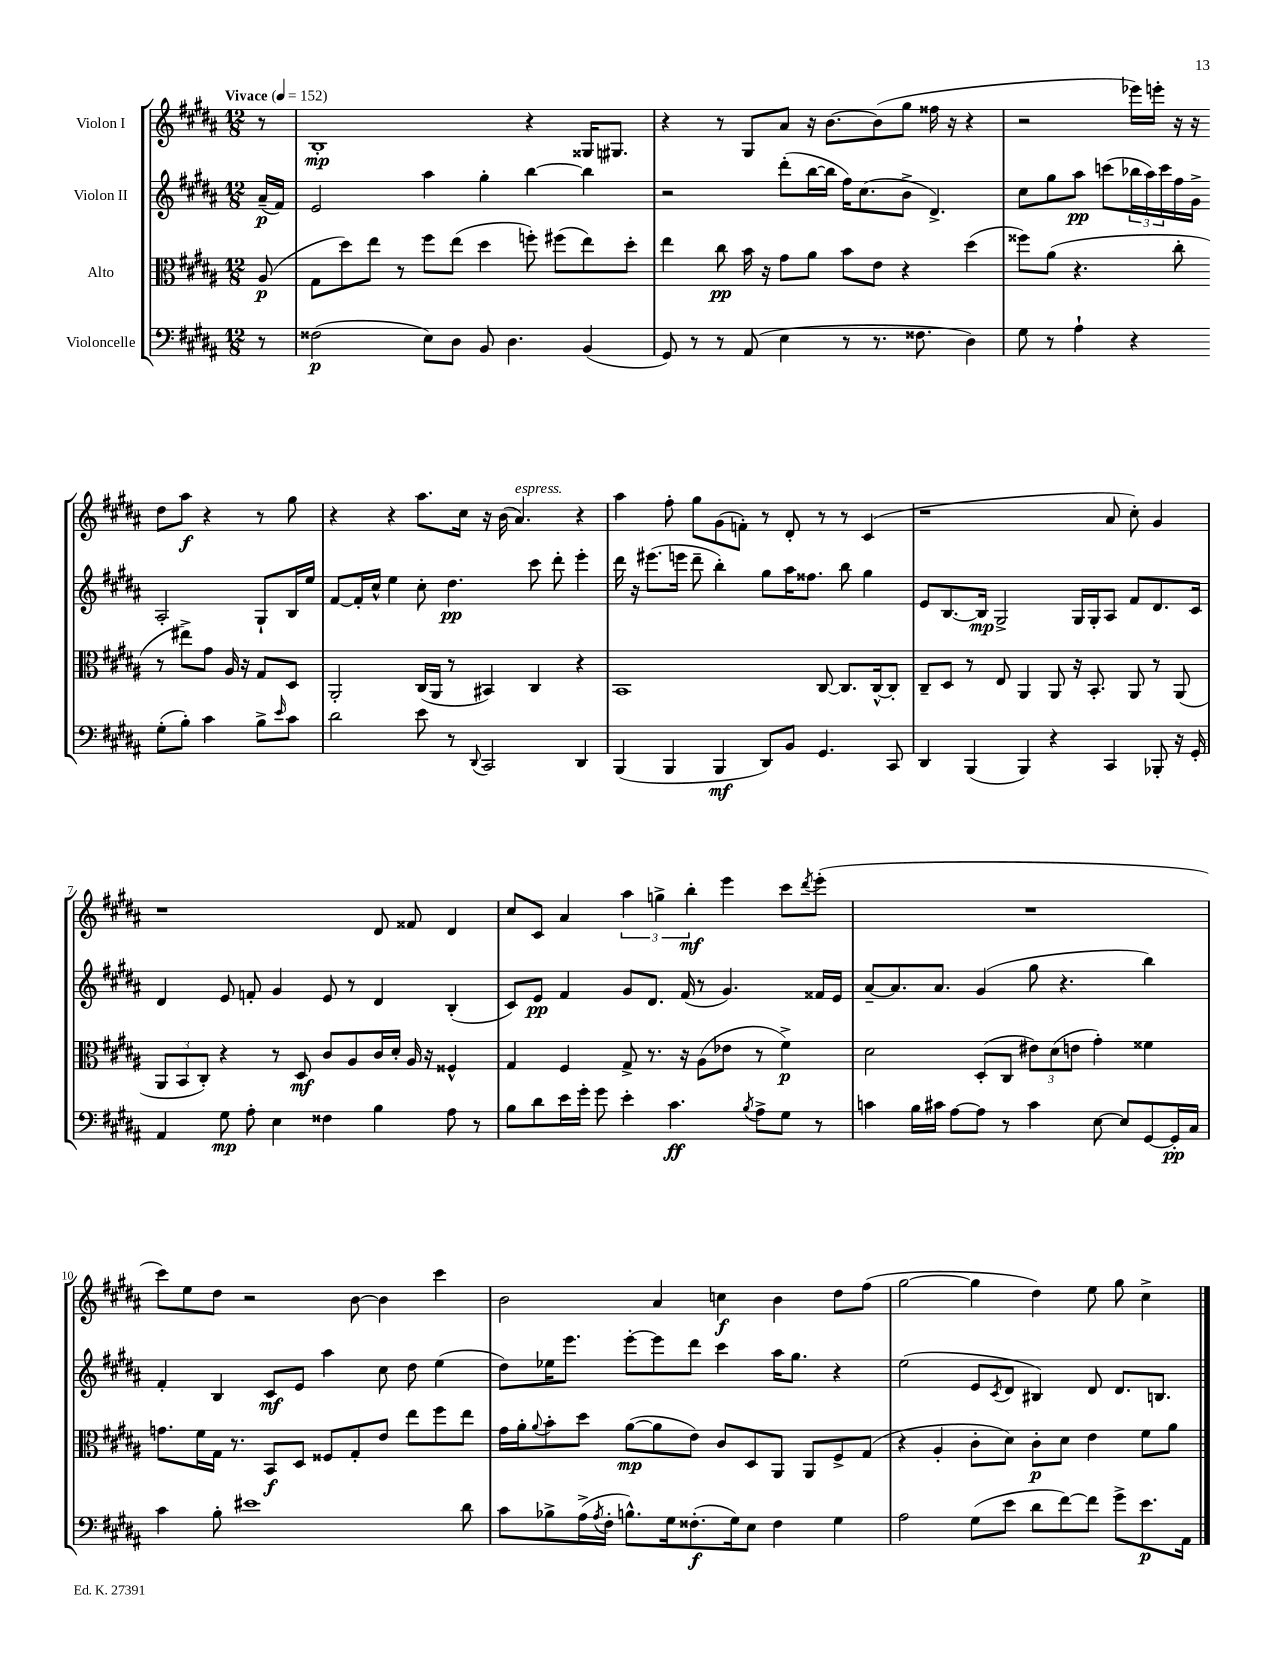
<<
\new StaffGroup <<
\new Staff = "s0" \with { instrumentName = "Violon I" } {
    \clef treble \key b \major \numericTimeSignature \time 12/8 \partial 8 \tempo "Vivace" 4 = 152
    r8 |
    b1-.\mp r4 gisis16 gis8. |
    r4 r8 gis8 ais'8 r16 b'8.~ b'8( gis''8 fisis''16 r16 r4 |
    r2 ees'''16) e'''16-. r16 r16 dis''8 ais''8\f r4 r8 gis''8 |
    r4 r4 ais''8. cis''16 r16 b'16( ais'4.^\markup { \italic "espress." }) r4 |
    ais''4 fis''8-. gis''8 gis'8( f'8-.) r8 dis'8-. r8 r8 cis'4( |
    r1 ais'8 cis''8-.) gis'4 |
    r1 dis'8 fisis'8 dis'4 |
    cis''8 cis'8 ais'4 \tuplet 3/2 { ais''4 g''4-> b''4-.\mf } e'''4 cis'''8 \acciaccatura { dis'''8 } e'''8-.( |
    R1. |
    cis'''8) e''8 dis''8 r2 b'8~ b'4 cis'''4 |
    b'2 ais'4 c''4\f b'4 dis''8 fis''8( |
    gis''2~ gis''4 dis''4) e''8 gis''8 cis''4-> \bar "|." |
}
\new Staff = "s1" \with { instrumentName = "Violon II" } {
    \clef treble \key b \major \numericTimeSignature \time 12/8 \partial 8
    ais'16--\p( fis'16) |
    e'2 ais''4 gis''4-. b''4~ b''4 |
    r2 dis'''8-.( b''16~ b''16 fis''16) cis''8.( b'8-> dis'4.->) |
    cis''8 gis''8 ais''8\pp c'''8( \tuplet 3/2 { bes''16 ais''16) c'''16 } fis''16 gis'16-> ais2-. gis8-! b16 e''16 |
    fis'8~ fis'16-. cis''16-^ e''4 cis''8-. dis''4.\pp cis'''8 dis'''8-. e'''4-. |
    dis'''16 r16 eis'''8.( e'''16 dis'''8-- b''4-.) gis''8 ais''16 fisis''8. b''8 gis''4 |
    e'8 b8.~ b16\mp gis2-> gis16 gis16-. ais8 fis'8 dis'8. cis'16 |
    dis'4 e'8 f'8-. gis'4 e'8 r8 dis'4 b4-.( |
    cis'8) e'8\pp fis'4 gis'8 dis'8. fis'16( r8 gis'4.) fisis'16 e'16 |
    ais'8~-- ais'8. ais'8. gis'4( gis''8 r4. b''4) |
    fis'4-. b4 cis'8\mf e'8 ais''4 cis''8 dis''8 e''4( |
    dis''8) ees''16 e'''8. e'''8~-. e'''8 dis'''8 cis'''4 ais''16 gis''8. r4 |
    e''2( e'8 \acciaccatura { cis'8 } dis'8 bis4) dis'8 dis'8. b8. \bar "|." |
}
\new Staff = "s2" \with { instrumentName = "Alto" } {
    \clef alto \key b \major \numericTimeSignature \time 12/8 \partial 8
    ais8\p( |
    gis8 dis''8) e''8 r8 fis''8 e''8( dis''4 f''8-.) fis''8( e''8) dis''8-. |
    e''4 cis''8\pp b'16 r16 gis'8 ais'8 b'8 e'8 r4 dis''4( |
    fisis''8) ais'8( r4. cis''8-. r8 eis''8->) gis'8 ais16 r16 gis8 dis8 |
    ais,2-. cis16( ais,16 r8 bis,4) cis4 r4 |
    b,1 cis8~ cis8. cis16~-^ cis8-. |
    cis8-- dis8 r8 e8 ais,4 ais,8 r16 b,8.-. ais,8 r8 ais,8( |
    \tuplet 3/2 { ais,8 b,8 cis8-.) } r4 r8 dis8\mf cis'8 ais8 cis'16 dis'16-. ais16 r16 fisis4-^ |
    gis4 fis4 gis8-> r8. r16 ais8( ees'8 r8 fis'4->\p) |
    dis'2 dis8-.( cis8 \tuplet 3/2 { eis'8) dis'8( e'8 } gis'4-.) fisis'4 |
    g'8. fis'16 gis16 r8. b,8\f dis8 fisis8 gis8-. e'8 e''8 fis''8 e''8 |
    gis'16 ais'16-. \appoggiatura { ais'8 } b'8-. dis''8 ais'8~\mp( ais'8 e'8) cis'8 dis8 ais,8 ais,8 fis8-> gis8( |
    r4 ais4-. cis'8-. dis'8) cis'8-.\p dis'8 e'4 fis'8 ais'8 \bar "|." |
}
\new Staff = "s3" \with { instrumentName = "Violoncelle" } {
    \clef bass \key b \major \numericTimeSignature \time 12/8 \partial 8
    r8 |
    fisis2\p( e8) dis8 b,8 dis4. b,4( |
    gis,8) r8 r8 ais,8( e4 r8 r8. fisis8. dis4) |
    gis8 r8 ais4-! r4 gis8-.( b8-.) cis'4 b8-> \grace { e'16 } cis'8 |
    dis'2 e'8 r8 \appoggiatura { dis,8 } cis,2 dis,4 |
    b,,4( b,,4 b,,4\mf dis,8) b,8 gis,4. cis,8 |
    dis,4 b,,4( b,,4) r4 cis,4 bes,,8-. r16 gis,16-. |
    ais,4 gis8\mp ais8-. e4 fisis4 b4 ais8 r8 |
    b8 dis'8 e'16 gis'16-. gis'8 e'4-. cis'4.\ff \acciaccatura { b8 } ais8-> gis8 r8 |
    c'4 b16 cis'16 ais8~ ais8 r8 cis'4 e8~ e8 gis,8~ gis,16-.\pp cis16 |
    cis'4 b8-. eis'1 dis'8 |
    cis'8 bes8-> ais16->( \acciaccatura { ais8 } fis16-. b8.-^) gis16 fisis8.-.\f( gis16) e8 fisis4 gis4 |
    ais2 gis8( e'8 dis'8 fis'8~) fis'8 gis'8-> e'8.\p ais,16 \bar "|." |
}
>>
>>
